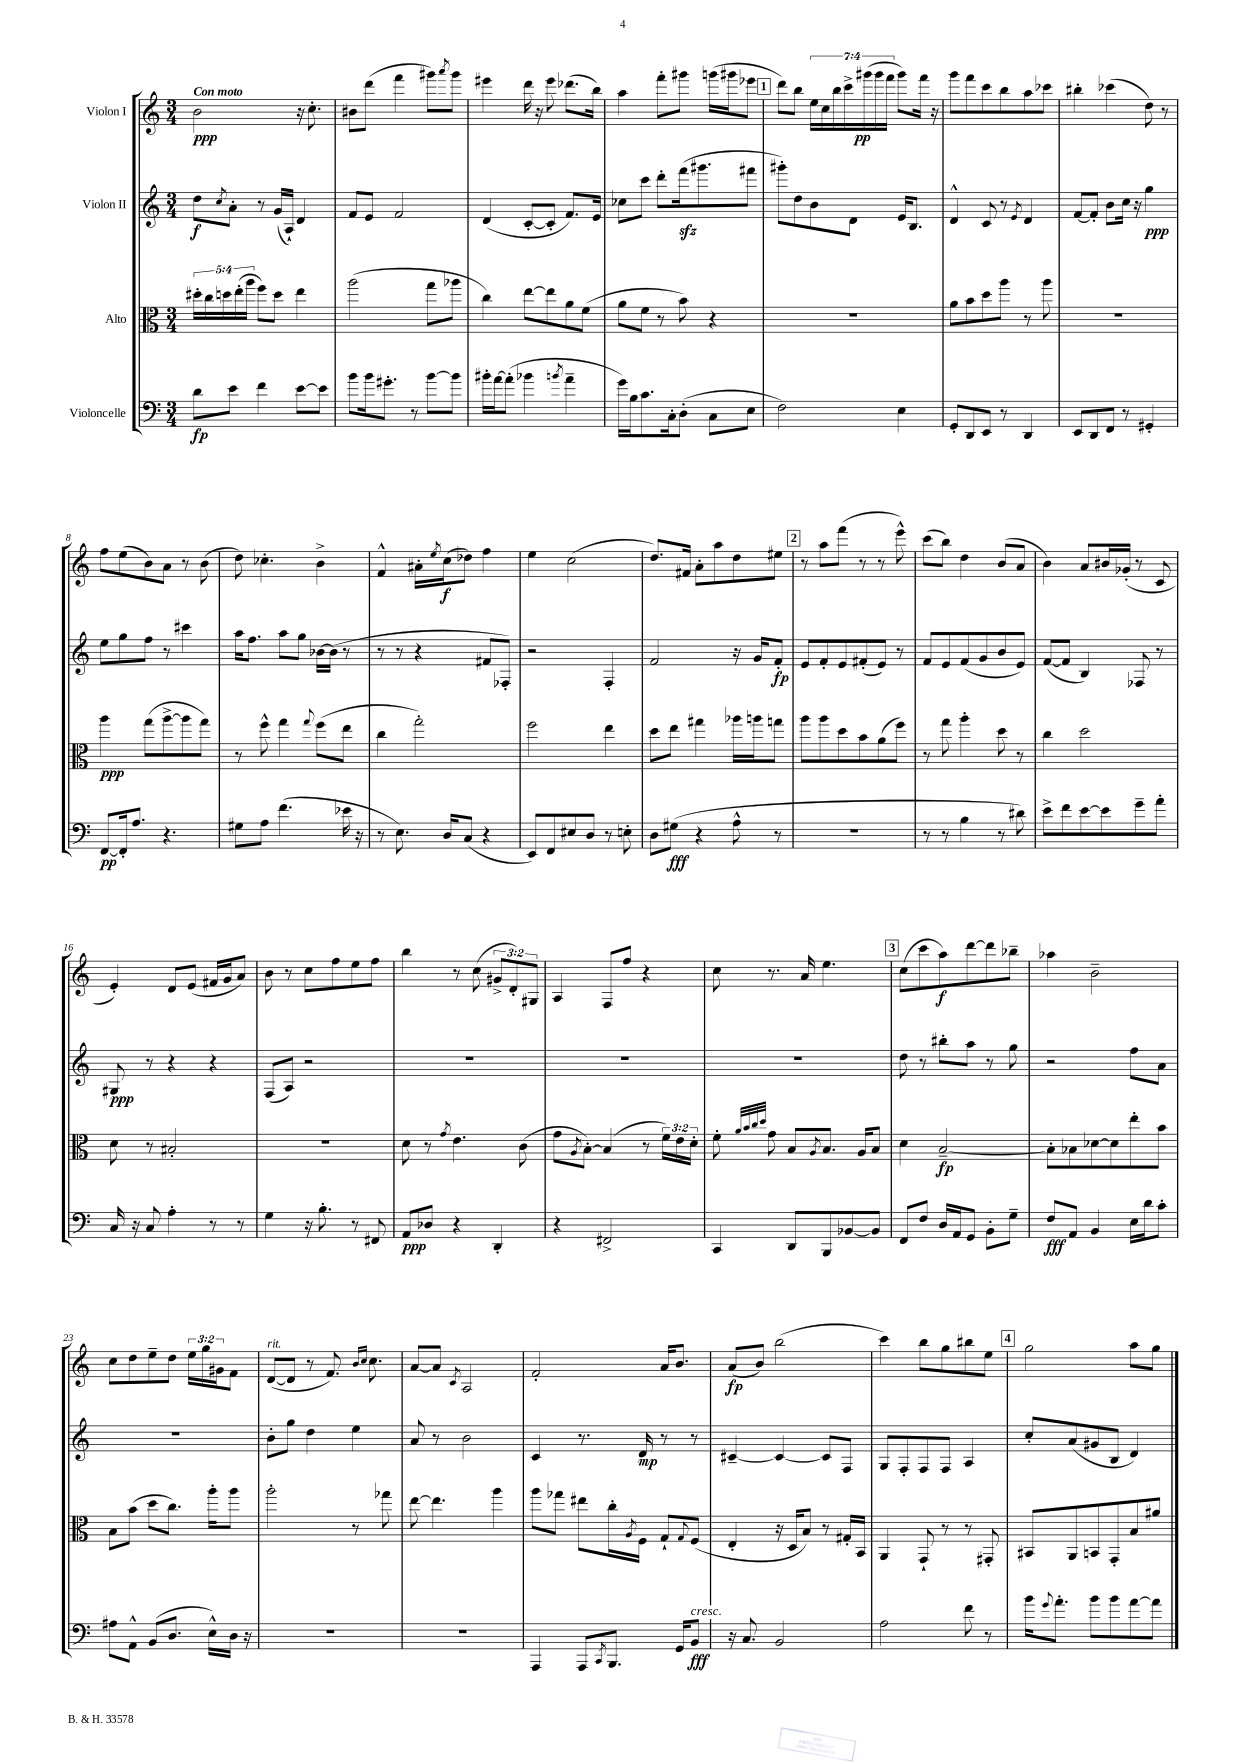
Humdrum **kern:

**kern	**kern	**kern	**kern
*staff4	*staff3	*staff2	*staff1
*clefF4	*clefC3	*clefG2	*clefG2
*k[]	*k[]	*k[]	*k[]
*M3/4	*M3/4	*M3/4	*M3/4
8d\L	20dd#'\LL	8dd\L	2b\
.	20cc\	.	.
.	20dd\	.	.
.	.	8qcc/	.
8e\J	.	8a'\J	.
.	(20ee'\	.	.
.	20aa\JJ	.	.
4f\	8ff\L)	8r	.
.	8dd\J	(16g/LL	.
.	.	16A`/JJ)	.
[8e\L	4ee\	4d/	16r
.	.	.	8.cc'\
8e\]J	.	.	.
=	=	=	=
8b\L	(2aa\	8f/L	8b#\L
16b\k	.	8e/J	(8ddd\J
8.g#'\J	.	.	.
.	.	2f/	4fff\
8r	.	.	.
[8b\L	8gg\L	.	8ggg#\L)
.	.	.	8qaaa/
8b\]J	8aa-\J	.	8ggg#\J
=	=	=	=
16b#'\LL	4cc\)	(4d/	4eee#\
[16a\J	.	.	.
(8a'\]J	.	.	.
4b-\	[8ee\L	[8c'/L	16ddd\
.	.	.	16r
.	8ee\]	8c'/]J	8eee#\
8qb/	.	.	.
4a~\	8a\	8.f/L)	(8.ddd-\L
.	(8f\J	.	.
.	.	16e/Jk	16bb\Jk)
=	=	=	=
16g\LL)	8a\L	8cc-\L	4aa\
16B\J	.	.	.
8.c\	8f\J	8ccc\J	.
.	8r	8ddd'\L	8fff'\L
16C'\k	.	.	.
(8D'\J	8b\)	(16fff\k	8ggg#\J
.	.	8.ggg#\	.
8C\L	4r	.	(16ggg\LL
.	.	.	16ggg#\J
8E\J	.	8fff#\J	8eee-\J
=	=	=	=
2F\)	2.r	8ggg#'\L)	8ddd\L)
.	.	8dd\	8bb\J
.	.	8b\	28ee\LL
.	.	.	28cc\
.	.	.	28bb\
.	.	.	28ccc^\
.	.	8d\J	.
.	.	.	(28ggg#\
.	.	.	28ggg#\
.	.	.	28fff\JJ
4E\	.	16e/LK	8ggg#\L)
.	.	8.B/J	.
.	.	.	16fff\Jk
.	.	.	16r
=	=	=	=
8GG'/L	8a\L	4d^^/	8ggg\L
8DD/	8b\	.	8fff\
8EE/J	8dd\	8c/	8ccc\
8r	8aa\J	8r	8bb\
.	.	8qe/	.
4DD/	8r	4d/	8aa\
.	8aa\	.	8ccc-\J
=	=	=	=
8EE/L	2.r	[8f/L	4bb#'\
8DD/	.	8f'/]J	.
8FF/J	.	8b\L	(4ccc-\
8r	.	16cc\Jk	.
.	.	16r	.
4GG#'/	.	4gg\	8dd\)
.	.	.	8r
=	=	=	=
[8FF/L	4aa\	8ee\L	8ff\L
16FF'/]k	.	8gg\	(8ee\
8.A/J	.	.	.
.	(8gg\L	8ff\J	8b\)
4.r	[8aa^\	8r	8a\J
.	8aa\]	4ccc#\	8r
.	8gg\J)	.	(8b\
=	=	=	=
8G#\L	8r	16aa\LK	8dd\)
.	.	8.ff\J	.
8A\J	8ff^^\	.	4.cc-'\
(4.f\	4gg\	8aa\L	.
.	.	8gg\J	.
.	8qqgg/	.	.
.	(8ff\L	[16b-\LL	4b^\
.	.	(16b-\]JJ	.
16e-\	8ee\J	8r	.
16r	.	.	.
=	=	=	=
8r	4cc\	8r	4f^^/
8.E\)	.	8r	.
.	2gg'\)	4r	16a#'\LL
.	.	.	8qee/
16D/LK	.	.	(16cc\J
(8C/J	.	.	8dd-\J)
4r	.	8f#/L	4ff\
.	.	8F-'/J)	.
=	=	=	=
8EE/L)	2ff\	2r	4ee\
8FF/	.	.	.
8E#/	.	.	(2cc\
8D/J	.	.	.
8r	4ee\	4F'/	.
8E'\	.	.	.
=	=	=	=
8D\L	8dd\L	2f/	8.dd/L)
(8G#\J	8ee\J	.	.
.	.	.	16f#/Jk
4r	4gg#\	.	8a'\L
.	.	.	8aa\
8A^^\	16aa-\LL	16r	8dd\
.	16aa\J	16g/LK	.
8r	8gg\J	8f'/J	8ee#\J
=	=	=	=
2.r	8aa\L	8e/L	8r
.	8aa\	8f'/	8aa\L
.	8dd\	8e/	(8fff\J
.	8b\	(8f#'/	8r
.	(8a\	8e/J)	8r
.	8ff\J)	8r	8eee^^\)
=	=	=	=
8r	8r	8f/L	(8ccc\L
8r	8gg\	8e/	8bb\J)
4B\	4aa'\	(8f/	4dd\
.	.	8g/	.
8r	8dd\	8b/	(8b/L
8d#\)	8r	8e/J)	8a/J
=	=	=	=
8e^\L	4cc\	([8f/L	4b\)
8f\	.	8f/]J	.
[8e\	2dd\	4B/)	8a/L
8e\]	.	.	16b#/L
.	.	.	(16g-'/JJ
8g~\	.	8F-/	8r
8a'\J	.	8r	8c/
=	=	=	=
16C/	8d\	8G#/	4e'/)
16r	.	.	.
8C/	8r	8r	.
4A'\	2B#'/	4r	8d/L
.	.	.	(8e/J
8r	.	4r	16f#/LL
.	.	.	16g/J
8r	.	.	8a/J)
=	=	=	=
4G\	2.r	(8F/L	8b\
.	.	8A/J)	8r
16r	.	2r	8cc\L
8.B'\	.	.	.
.	.	.	8ff\
8r	.	.	8ee\
8FF#/	.	.	8ff\J
=	=	=	=
8AA/L	8d\	2.r	4bb\
8D-/J	8r	.	.
.	8qg/	.	.
4r	4.e\	.	8r
.	.	.	(8cc\
4DD'/	.	.	12g#^/L
.	.	.	12d'/)
.	(8c\	.	.
.	.	.	12G#/J
=	=	=	=
4r	8g\L	2.r	4A/
.	8qA/	.	.
.	[8B'\J)	.	.
2FF#^/	(4B/]	.	8F/L
.	.	.	8ff/J
.	8r	.	4r
.	24f\LL)	.	.
.	24e\	.	.
.	24d'\JJ	.	.
=	=	=	=
4CC/	8f'\	2.r	8cc\
.	32qqa/LLL	.	.
.	32qqb/	.	.
.	32qqcc/	.	.
.	32qqdd/JJJ	.	.
.	8g\	.	8.r
8DD/L	8B/L	.	.
.	.	.	16a/
.	8qA/	.	.
8BBB/	8.B/J	.	4.ee\
[8BB-/	.	.	.
.	16A/LK	.	.
8BB-/]J	8B/J	.	.
=	=	=	=
8FF/L	4d\	8dd\	(8cc\L
8F/J	.	8r	8ccc\
16D/LL	[2B~/	8bb#'\L	8aa\)
16AA/J	.	.	.
8GG/J	.	8aa\J	[8ddd\
8BB'\L	.	8r	8ddd\]
8G~\J	.	8gg\	8bb-~\J
=	=	=	=
8F/L	8B'\]L	2r	4aa-\
8AA/J	8B-\	.	.
4BB/	[8d-\	.	2b~\
.	8d-\]	.	.
16E\LL	8ee'\	8ff\L	.
16d\J	.	.	.
8c'\J	8b\J	8a\J	.
=	=	=	=
8A#\L	8B\L	2.r	8cc\L
8AA^^\J	(8b\J	.	8dd\
(8BB/L	8dd\L	.	8ee~\
8.D/J	8.cc\J)	.	8dd\J
.	.	.	24ee\LL
.	.	.	24gg\
16E^^\LL)	16aa'\LK	.	.
.	.	.	24g#\J
16D\JJ	8aa\J	.	8f\J
16r	.	.	.
=	=	=	=
2.r	2aa'\	8b'\L	([8d/L
.	.	8gg\J	8d/]J
.	.	4dd\	8r
.	.	.	8.f/)
.	8r	4ee\	.
.	.	.	16qqb/LL
.	.	.	16qqcc/JJ
.	.	.	8.cc\
.	8gg-\	.	.
=	=	=	=
2.r	[8ee\	8a/	[8a/L
.	4.ee\]	8r	8a/]J
.	.	.	8qc/
.	.	2b\	2A/
.	4aa\	.	.
=	=	=	=
4AAA/	8aa\L	4c/	2f'/
.	8gg-\J	.	.
8AAA/L	8ee#\L	8.r	.
8qCC/	.	.	.
8.BBB/J	16cc'\L	.	.
.	8qA/	.	.
.	16F\JJ	16d/	.
.	8G`/L	8r	16a/LK
16GG/LK	.	.	8.b/J
.	8qqG/	.	.
8BB/J	(8F/J	8r	.
=	=	=	=
16r	4E'/	[4c#~/	(8a/L
8.C/	.	.	.
.	.	.	8b/J)
2BB/	16r	4c#/_	(2bb\
.	16D/LK	.	.
.	8B/J)	.	.
.	8r	8c#/]L	.
.	16G#'/LL	8F/J	.
.	16BB/JJ	.	.
=	=	=	=
2A\	4AA/	8G/L	4ccc\)
.	.	8F'/	.
.	8GG`/	8F/	8bb\L
.	8r	8F/J	8gg\
8f\	8r	4A/	8bb#\
8r	8GG#'/	.	8ee\J
=	=	=	=
16b\LK	8BB#/L	8cc'/L	2gg\
8qqg/	.	.	.
8.a'\J	.	.	.
.	8AA/	(8a/	.
8b\L	8BB/	8g#/	.
8b\	8GG'/	8B/J	.
[8a\	8B/	4d/)	8aa\L
8a\]J	8a#/J	.	8gg\J
==	==	==	==
*-	*-	*-	*-
